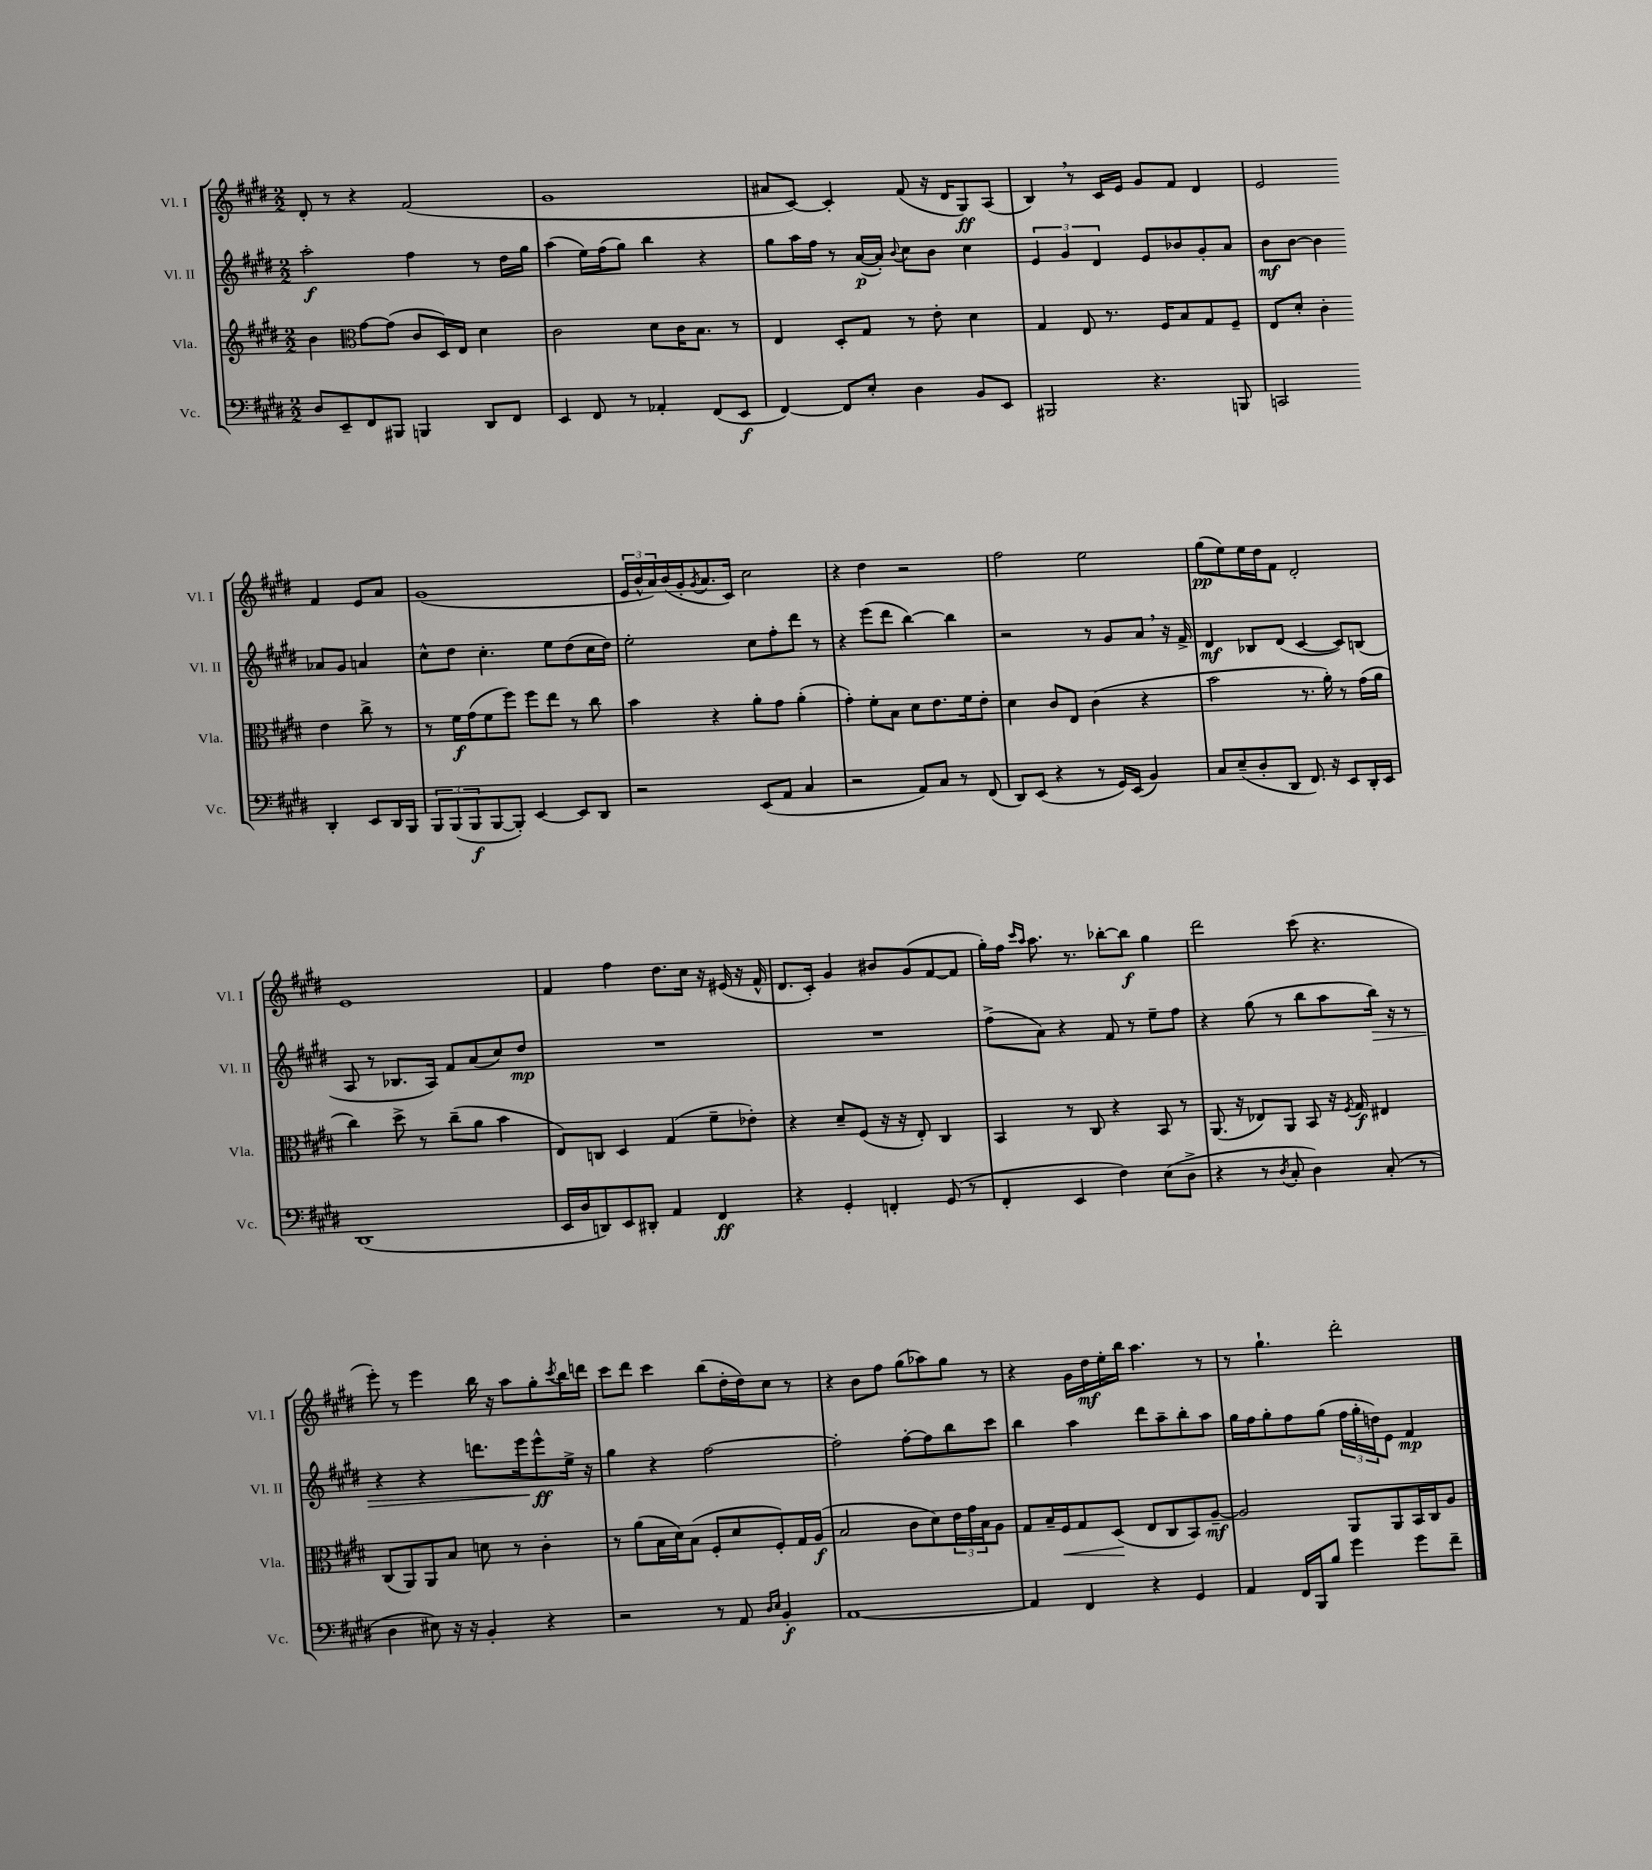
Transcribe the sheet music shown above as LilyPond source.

<<
\new StaffGroup <<
\new Staff = "s0" \with { instrumentName = "Vl. I" shortInstrumentName = "Vl. I" } {
    \clef treble \key e \major \numericTimeSignature \time 2/2
    dis'8-. r8 r4 fis'2( |
    gis'1 |
    ais'8 cis'8~) cis'4-. fis'8( r16 dis'16 gis8\ff) a8( |
    b4) \breathe r8 cis'16 e'16 gis'8 fis'8 dis'4 |
    e'2 fis'4 e'8 a'8 |
    gis'1( |
    \tuplet 3/2 { e'16 b'16-^ a'16) } b'16( gis'16-. \acciaccatura { gis'8 } a'8. cis'16) cis''2 |
    r4 dis''4 r2 |
    fis''2 e''2 |
    gis''8\pp( e''8) e''16 dis''16 fis'8 dis'2-. |
    e'1 |
    fis'4 fis''4 dis''8. cis''16 r16 eis'16( r16 fis'16-^ |
    dis'8. cis'16-.) gis'4 bis'8 gis'8( fis'8~ fis'8 |
    gis''16-.) fis''16 \grace { cis'''16 a''16 } a''8. r8. bes''8~-. bes''8\f gis''4 |
    dis'''2 cis'''8( r4. |
    e'''8-.) r8 e'''4 b''16 r16 a''8 gis''8-. \acciaccatura { cis'''8 } b''16 d'''16 |
    cis'''8 dis'''8 cis'''4 b''8( dis''16-. dis''16) cis''8 r8 |
    r4 b'8 fis''8 gis''8( aes''8) gis''8 r8 |
    r4 gis'16 dis''16\mf e''16-. b''16 a''4. r8 |
    r8 gis''4.-! dis'''2-. \bar "|." |
}
\new Staff = "s1" \with { instrumentName = "Vl. II" shortInstrumentName = "Vl. II" } {
    \clef treble \key e \major \numericTimeSignature \time 2/2
    a''2-.\f fis''4 r8 dis''16 gis''16 |
    a''4( e''16) fis''16( gis''8) b''4 r4 |
    gis''8 a''16 fis''16 r8 a'16~\p( a'16-.) \appoggiatura { b'8 } cis''8 b'8 cis''4 |
    \tuplet 3/2 { e'4 gis'4 dis'4 } e'8 bes'8 gis'8-. a'8 |
    b'8\mf b'8~ b'4 aes'8 gis'8 a'4 |
    cis''8-^ dis''8 cis''4.-. e''8 dis''8( cis''16 dis''16) |
    e''2-. cis''8 fis''8-. dis'''8 r8 |
    r4 e'''8( dis'''8 b''4~) b''4 |
    r2 r8 gis'8 a'8 \breathe r16 fis'16-> |
    dis'4\mf bes8 dis'8( cis'4~ cis'8) b8( |
    a8 r8 bes8. a16) fis'8 a'8( cis''8) dis''8\mp |
    R1 |
    R1 |
    fis''8->( a'8) r4 fis'8 r8 e''8-- fis''8 |
    r4 gis''8( r8 b''8 a''8 b''16\>) r16 r8 |
    r4 r4 d'''8. e'''16\! e'''8-^\ff e''16-> r16 |
    gis''4 r4 fis''2~ |
    fis''2-. fis''8~-. fis''8 b''8 cis'''8 |
    b''4 a''4 dis'''8 a''8-- b''8-. a''8 |
    gis''16 fis''16 gis''8-. fis''8 gis''8( \tuplet 3/2 { fis''16 gis''16-. d''16) } e'8 fis'4\mp \bar "|." |
}
\new Staff = "s2" \with { instrumentName = "Vla." shortInstrumentName = "Vla." } {
    \clef treble \key e \major \numericTimeSignature \time 2/2
    b'4 \clef alto gis'8~ gis'8( cis'8 dis16) e16 dis'4 |
    cis'2 dis'8 cis'16 b8. r8 |
    e4 dis8-. gis8 r8 e'8-. dis'4 |
    gis4 e8 r8. fis16 b8 gis8 fis8-- |
    e8 dis'8-. cis'4-. e'4 cis''8-> r8 |
    r8 fis'16\f gis'16( fis'8 fis''8) fis''8 e''8 r8 cis''8 |
    b'4 r4 a'8-. gis'8 a'4-.( |
    gis'4-.) fis'8-. b8 dis'8 e'8. fis'16 e'8-. |
    dis'4 cis'8 e8 cis'4( r4 |
    b'2 r8. a'16-.) r8 gis'16( a'16 |
    cis''4) dis''8-> r8 cis''8--( a'8 b'4 |
    e8) c8 dis4 gis4( fis'8-- ees'8-.) |
    r4 dis'8-- fis8( r16 r16 e8-.) cis4 |
    b,4 r8 cis8 r4 b,8 r8 |
    a,8.( r16 ees8) a,8 b,8 r16 \acciaccatura { fis8 } gis16\f eis4 |
    cis8( a,8) a,8 b8 d'8 r8 cis'4-. |
    r8 a'8( b16 dis'16) b8( fis8-. dis'8 fis8-.) gis16 a16\f( |
    b2 cis'8 dis'8) \tuplet 3/2 { e'16 gis'16 b16 } a8 |
    gis8 b16-- fis16\< gis8 dis8\!( e8 cis8 b,8) a8~--\mf |
    a2 a,8 a,8 b,16 cis16 a8 \bar "|." |
}
\new Staff = "s3" \with { instrumentName = "Vc." shortInstrumentName = "Vc." } {
    \clef bass \key e \major \numericTimeSignature \time 2/2
    dis8 e,8-- fis,8 bis,,8 b,,4 dis,8 fis,8 |
    e,4 fis,8 r8 aes,4-. fis,8( e,8\f |
    fis,4~) fis,8 e8-. dis4 b,8 e,8 |
    bis,,2 r4. b,,8 |
    c,2 dis,4-. e,8 dis,16 b,,16 |
    \tuplet 3/2 { b,,8 b,,8( b,,8\f } b,,8~ b,,8-.) e,4~ e,8 dis,8 |
    r2 e,8( a,8 cis4 |
    r2 a,8) cis8 r8 fis,8( |
    dis,8) e,8( r4 r8 gis,16) e,16( b,4) |
    cis8 e8--( dis8-. dis,8 fis,8.) r16 e,8 dis,16-. e,16 |
    dis,1( |
    e,16 dis16 d,8) e,8 dis,8-. a,4 fis,4\ff |
    r4 gis,4-. f,4-. gis,8( r8 |
    fis,4-. e,4 fis4) e8( dis8-> |
    r4 r8 \acciaccatura { dis8 } cis8-. dis4) cis8-.( r8 |
    dis4 eis8) r16 r16 b,4-. r4 |
    r2 r8 a,8 \grace { dis16 e16 } b,4-.\f |
    a,1~ |
    a,4 fis,4 r4 gis,4 |
    a,4 fis,16 b,,16 b8 gis'4 gis'8 fis'8-- \bar "|." |
}
>>
>>
\layout { \context { \Score \remove "Bar_number_engraver" } }
